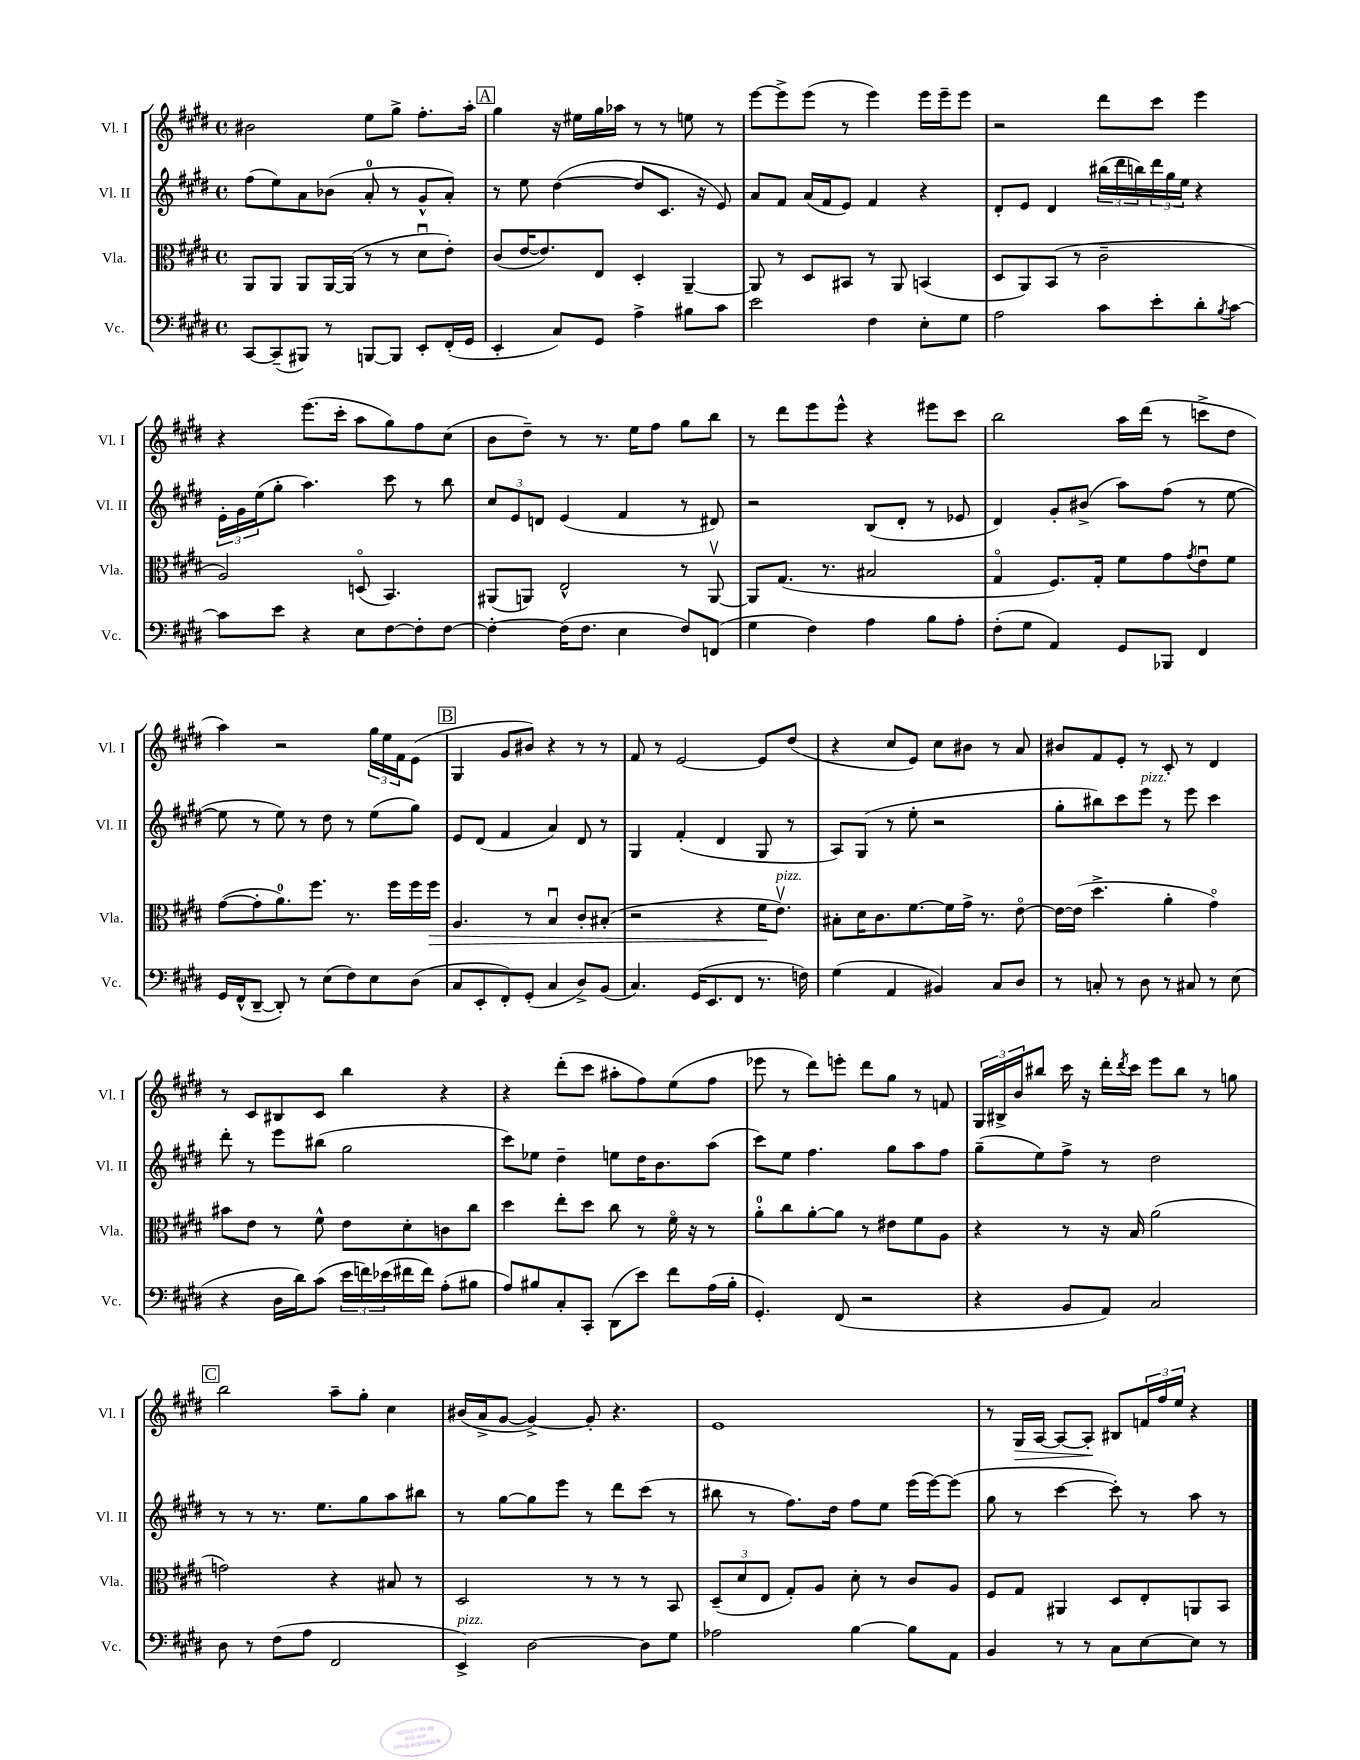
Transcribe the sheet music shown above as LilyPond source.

<<
\new StaffGroup <<
\new Staff = "s0" \with { instrumentName = "Vl. I" shortInstrumentName = "Vl. I" } {
    \clef treble \key e \major \defaultTimeSignature \time 4/4
    bis'2 e''8 gis''8-> fis''8.-. a''16-. |
    \mark \markup { \box "A" } gis''4 r16 eis''16 gis''16 aes''16 r8 r8 e''8 r8 |
    e'''8~ e'''8-> e'''8( r8 e'''4) e'''16 e'''16-- e'''8 |
    r2 dis'''8 cis'''8 e'''4 |
    r4 e'''8.( cis'''16-. a''8 gis''8) fis''8 cis''8( |
    b'8 dis''8--) r8 r8. e''16 fis''8 gis''8 b''8 |
    r8 dis'''8 e'''8 e'''8-^ r4 eis'''8 cis'''8 |
    b''2 a''16 dis'''16( r8 c'''8-> dis''8 |
    a''4) r2 \tuplet 3/2 { gis''16 e''16 fis'16 } e'8( |
    \mark \markup { \box "B" } gis4 gis'8 bis'8) r4 r8 r8 |
    fis'8 r8 e'2~ e'8 dis''8( |
    r4 cis''8 e'8) cis''8 bis'8 r8 a'8 |
    bis'8 fis'8 e'8-. r8 cis'8-. r8 dis'4 |
    r8 cis'8 bis8 cis'8 b''4 r4 |
    r4 dis'''8-.( cis'''8 ais''8-. fis''8) e''8( fis''8 |
    ees'''8 r8 dis'''8) e'''8-. dis'''8 gis''8 r8 f'8 |
    \tuplet 3/2 { gis16 bis16-> b'16 } bis''8 cis'''16 r16 dis'''16-. \acciaccatura { dis'''8 } cis'''16 e'''8 bis''8 r8 g''8 |
    \mark \markup { \box "C" } b''2 a''8-- gis''8-. cis''4 |
    bis'16( a'16-> gis'8~ gis'4~->) gis'8-. r4. |
    e'1 |
    r8 gis16\> a16~ a8~ a8-.\! bis8 \tuplet 3/2 { f'16 fis''16 e''16 } r4 \bar "|." |
}
\new Staff = "s1" \with { instrumentName = "Vl. II" shortInstrumentName = "Vl. II" } {
    \clef treble \key e \major \defaultTimeSignature \time 4/4
    fis''8( e''8) a'8 bes'8( a'8-0-. r8 gis'8-^ a'8-.) |
    \mark \markup { \box "A" } r8 e''8 dis''4~( dis''8 cis'8. r16 e'8) |
    a'8 fis'8 a'16( fis'16 e'8) fis'4 r4 |
    dis'8-. e'8 dis'4 \tuplet 3/2 { bis''16( dis'''16 b''16) } \tuplet 3/2 { dis'''16 gis''16 e''16 } r4 |
    \tuplet 3/2 { e'16-. gis'16 e''16( } gis''8-. a''4.) cis'''8 r8 b''8 |
    \tuplet 3/2 { cis''8 e'8 d'8 } e'4( fis'4 r8 dis'8) |
    r2 b8( dis'8-. r8 ees'8 |
    dis'4) gis'8-. bis'8->( a''8) fis''8( r8 e''8~ |
    e''8 r8 e''8) r8 dis''8 r8 e''8( gis''8) |
    \mark \markup { \box "B" } e'8 dis'8( fis'4 a'4) dis'8 r8 |
    gis4 fis'4-.( dis'4 gis8 r8 |
    a8) gis8( r8 e''8-. r2 |
    gis''8-. bis''8) cis'''8 e'''8^\markup { \italic "pizz." } r8 e'''8 cis'''4 |
    dis'''8-. r8 e'''8 bis''8( gis''2 |
    cis'''8) ees''8 dis''4-- e''8 dis''16 b'8. a''8( |
    cis'''8) e''8 fis''4. gis''8 a''8 fis''8 |
    gis''8--( e''8) fis''8-> r8 dis''2 |
    \mark \markup { \box "C" } r8 r8 r8. e''8. gis''8 a''8 bis''8 |
    r8 gis''8~ gis''8 e'''8 r8 dis'''8 cis'''8( r8 |
    bis''8 r8 fis''8.) dis''16 fis''8 e''8 e'''16( e'''16~) e'''8( |
    gis''8 r8 cis'''4~ cis'''8-.) r8 a''8 r8 \bar "|." |
}
\new Staff = "s2" \with { instrumentName = "Vla." shortInstrumentName = "Vla." } {
    \clef alto \key e \major \defaultTimeSignature \time 4/4
    a,8 a,8 a,8 a,16~ a,16( r8 r8 dis'8\downbow e'8-.) |
    \mark \markup { \box "A" } cis'8( e'16~ e'8.) e8 dis4-. a,4~-- |
    a,8 r8 dis8 bis,8 r8 a,8 b,4( |
    dis8 a,8) b,8( r8 cis'2-- |
    a2) d8\flageolet( b,4.) |
    ais,8( a,8) e2-^ r8 a,8~\upbow |
    a,8 gis8.( r8. bis2 |
    gis4\flageolet fis8.) gis16-. fis'8 gis'8 \acciaccatura { gis'8 } e'8\downbow fis'8 |
    gis'8~( gis'8-. a'8.-0) fis''8. r8. fis''16 fis''16 fis''16\> |
    \mark \markup { \box "B" } a4. r8 b4\downbow cis'8-. bis8-.( |
    r2 r4 fis'16\! e'8.\upbow^\markup { \italic "pizz." }) |
    bis8-. dis'16 cis'8. fis'8.~ fis'16 gis'16-> r8. e'8~\flageolet |
    e'16~ e'16( dis''4.-> a'4-. gis'4\flageolet) |
    bis'8 e'8 r8 fis'8-^ e'8 dis'8-. c'8 cis''8 |
    dis''4 e''8-. dis''8 cis''8 r8 fis'16\flageolet r16 r8 |
    a'8-0-. cis''8 a'8~-. a'8 r8 eis'8 fis'8 a8 |
    r4 r8 r16 b16 a'2( |
    \mark \markup { \box "C" } g'2) r4 bis8 r8 |
    dis2 r8 r8 r8 b,8 |
    \tuplet 3/2 { dis8--( dis'8 e8 } gis8-.) a8 dis'8-. r8 cis'8 a8 |
    fis8 gis8 ais,4 dis8 e8-. a,8 b,8 \bar "|." |
}
\new Staff = "s3" \with { instrumentName = "Vc." shortInstrumentName = "Vc." } {
    \clef bass \key e \major \defaultTimeSignature \time 4/4
    cis,8~ cis,8--( bis,,8) r8 b,,8~ b,,8 e,8-. fis,16-.( gis,16 |
    \mark \markup { \box "A" } e,4-. cis8) gis,8 a4-> bis8 cis'8 |
    e'2 fis4 e8-. gis8 |
    a2 cis'8 e'8-. dis'8-. \acciaccatura { b8 } cis'8~ |
    cis'8 e'8 r4 e8 fis8~ fis8-. fis8~ |
    fis4~-. fis16( fis8. e4 fis8) f,8( |
    gis4 fis4) a4 b8 a8-. |
    fis8-.( gis8 a,4) gis,8 bes,,8 fis,4 |
    gis,16 fis,16-^( dis,8~-- dis,8-.) r8 e8( fis8) e8 dis8( |
    \mark \markup { \box "B" } cis8 e,8-. fis,8-.) gis,8-.( cis4 dis8->) b,8( |
    cis4.) gis,16( e,8. fis,8 r8. f16) |
    gis4( a,4 bis,4) cis8 dis8 |
    r8 c8-. r8 dis8 r8 cis8 r8 e8( |
    r4 dis16 dis'16) cis'8( \tuplet 3/2 { e'16 f'16) ees'16( } fis'16 fis'16) a8-.( bis8 |
    a8) bis8 cis8-. cis,8-. dis,8( e'8) fis'8 a16( bis16-. |
    gis,4.-.) fis,8( r2 |
    r4 b,8 a,8) cis2 |
    \mark \markup { \box "C" } dis8 r8 fis8( a8 fis,2 |
    e,4->^\markup { \italic "pizz." }) dis2~ dis8 gis8 |
    aes2 b4~ b8 a,8 |
    b,4 r8 r8 cis8 e8~ e8 r8 \bar "|." |
}
>>
>>
\layout { \context { \Score \remove "Bar_number_engraver" } }
